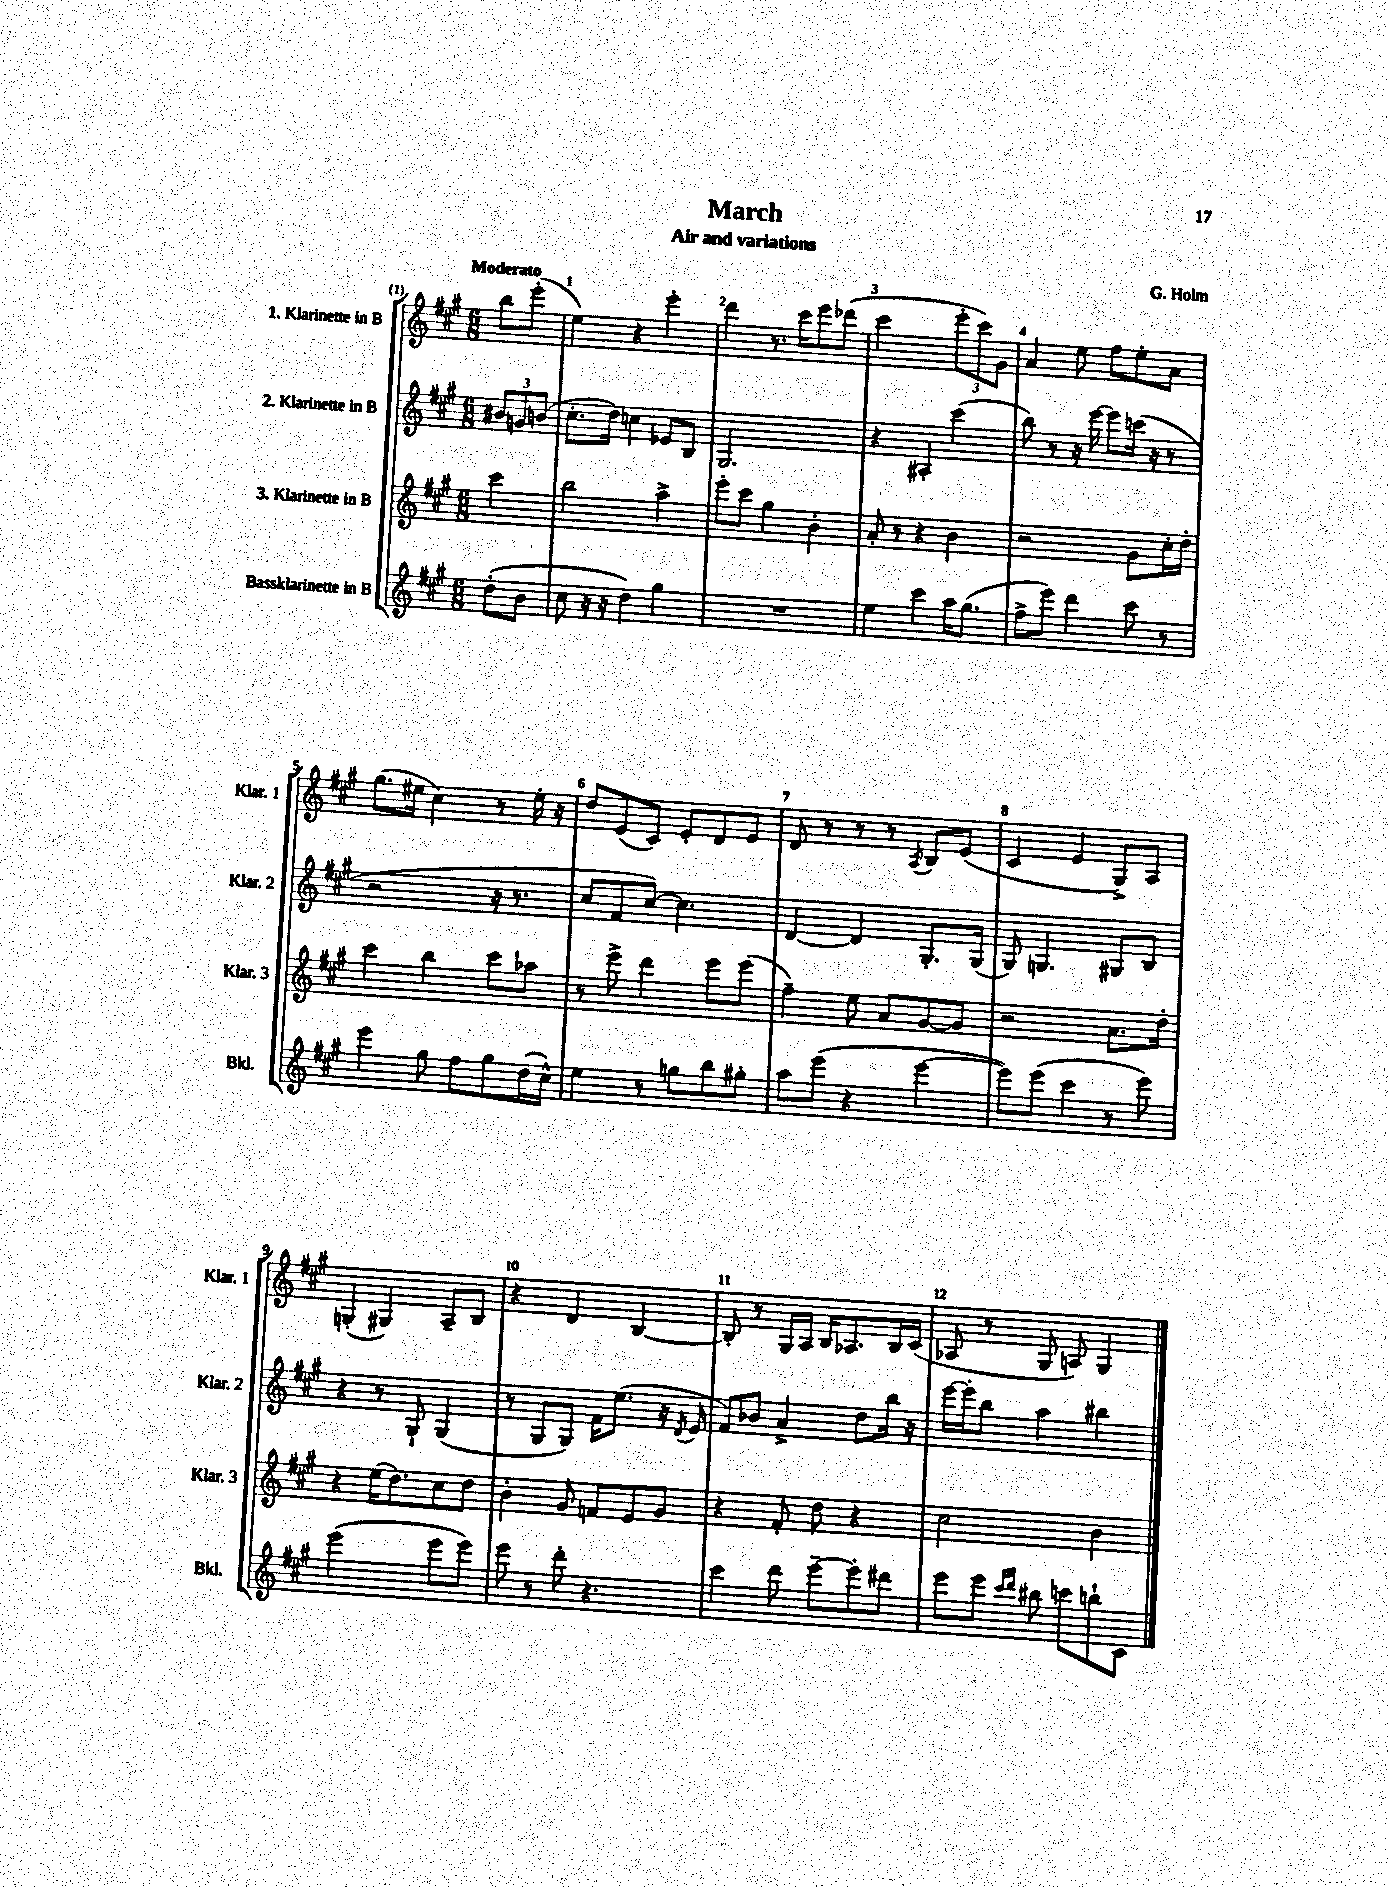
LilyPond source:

\header { title = "March" composer = "G. Holm" subtitle = "Air and variations" }
<<
\new StaffGroup <<
\new Staff = "s0" \with { instrumentName = "1. Klarinette in B" shortInstrumentName = "Klar. 1" } {
    \clef treble \key a \major \numericTimeSignature \time 6/8 \partial 4 \tempo "Moderato"
    b''8 e'''8-.( |
    e''4) r4 e'''4-. |
    d'''4 r8. cis'''16 e'''8 des'''8( |
    cis'''2 \tuplet 3/2 { e'''8-. cis'''8) gis'8 } |
    a'4 e''8 fis''8 e''8-. a'8 |
    gis''8.( eis''16 cis''4) r8 eis''16-. r16 |
    d''8 e'8( cis'8) e'8-. d'8 e'8 |
    d'8 r8 r8 r8 \acciaccatura { a8 } b8 e'8( |
    cis'4 e'4 gis8->) a8 |
    g4-.( gis4) a8-- b8 |
    r4 d'4 b4~ |
    b8-. r8 gis16 a16 b16 aes8. b16 cis'16( |
    aes8 r8 gis8 a8) gis4 \bar "|." |
}
\new Staff = "s1" \with { instrumentName = "2. Klarinette in B" shortInstrumentName = "Klar. 2" } {
    \clef treble \key a \major \numericTimeSignature \time 6/8 \partial 4
    \tuplet 3/2 { bis'8 g'8 b'8( } |
    cis''8.-. d''16) c''4 ees'8 b8 |
    gis2. |
    r4 ais4-. cis'''4( |
    b''8) r8 r16 e'''16~ e'''8 c'''16( r16 r8 |
    r2 r16 r8. |
    cis''8 fis'8 cis''8~) cis''4. |
    d'4~ d'4 gis8.-. gis16( |
    gis8) g4. gis8 b8 |
    r4 r8 gis8-! gis4( |
    r8 gis8 gis8) fis'16 e''8.( r16 \acciaccatura { d'8 } e'16 |
    fis'8) bes'8 a'4-> d''8 b''16 r16 |
    e'''16~ e'''16-. b''8 a''4 bis''4 \bar "|." |
}
\new Staff = "s2" \with { instrumentName = "3. Klarinette in B" shortInstrumentName = "Klar. 3" } {
    \clef treble \key a \major \numericTimeSignature \time 6/8 \partial 4
    cis'''4 |
    b''2 a''4-> |
    e'''8-. cis'''8 gis''4 b'4-. |
    a'8-. r8 r4 b'4 |
    r2 gis'8 cis''16-. d''16-. |
    cis'''4 b''4 cis'''8 aes''8 |
    r8 e'''8-> d'''4 e'''8 e'''8( |
    fis''4--) e''8 a'8 gis'8~ gis'8 |
    r2 a'8. d''16-. |
    r4 e''16( d''8.) cis''8 d''8 |
    b'4-. gis'8 f'8 e'8 gis'8 |
    r4 fis'8-. d''8 r4 |
    cis''2 b'4 \bar "|." |
}
\new Staff = "s3" \with { instrumentName = "Bassklarinette in B" shortInstrumentName = "Bkl." } {
    \clef treble \key a \major \numericTimeSignature \time 6/8 \partial 4
    d''8-.( b'8 |
    cis''8 r16 r16 d''4) gis''4 |
    R2. |
    e''4 cis'''4 a''16 gis''8.( |
    fis''8-> e'''8) d'''4 cis'''8 r8 |
    e'''4 gis''8 fis''8 gis''8 d''16( cis''16-^) |
    e''4 r8 g''8 b''8 gis''8-. |
    a''8 e'''8( r4 e'''4~ |
    e'''8) e'''8( cis'''4 r8 e'''8) |
    e'''2( e'''8 e'''8) |
    e'''8 r8 d'''8-. r4. |
    cis'''4 d'''8 e'''8~-- e'''8-. dis'''8 |
    e'''8 e'''8 \grace { cis'''16 d'''16 } bis''8 c'''8 b''8-! cis'8 \bar "|." |
}
>>
>>
\layout { \context { \Score \override BarNumber.break-visibility = ##(#f #t #t) barNumberVisibility = #all-bar-numbers-visible } }
